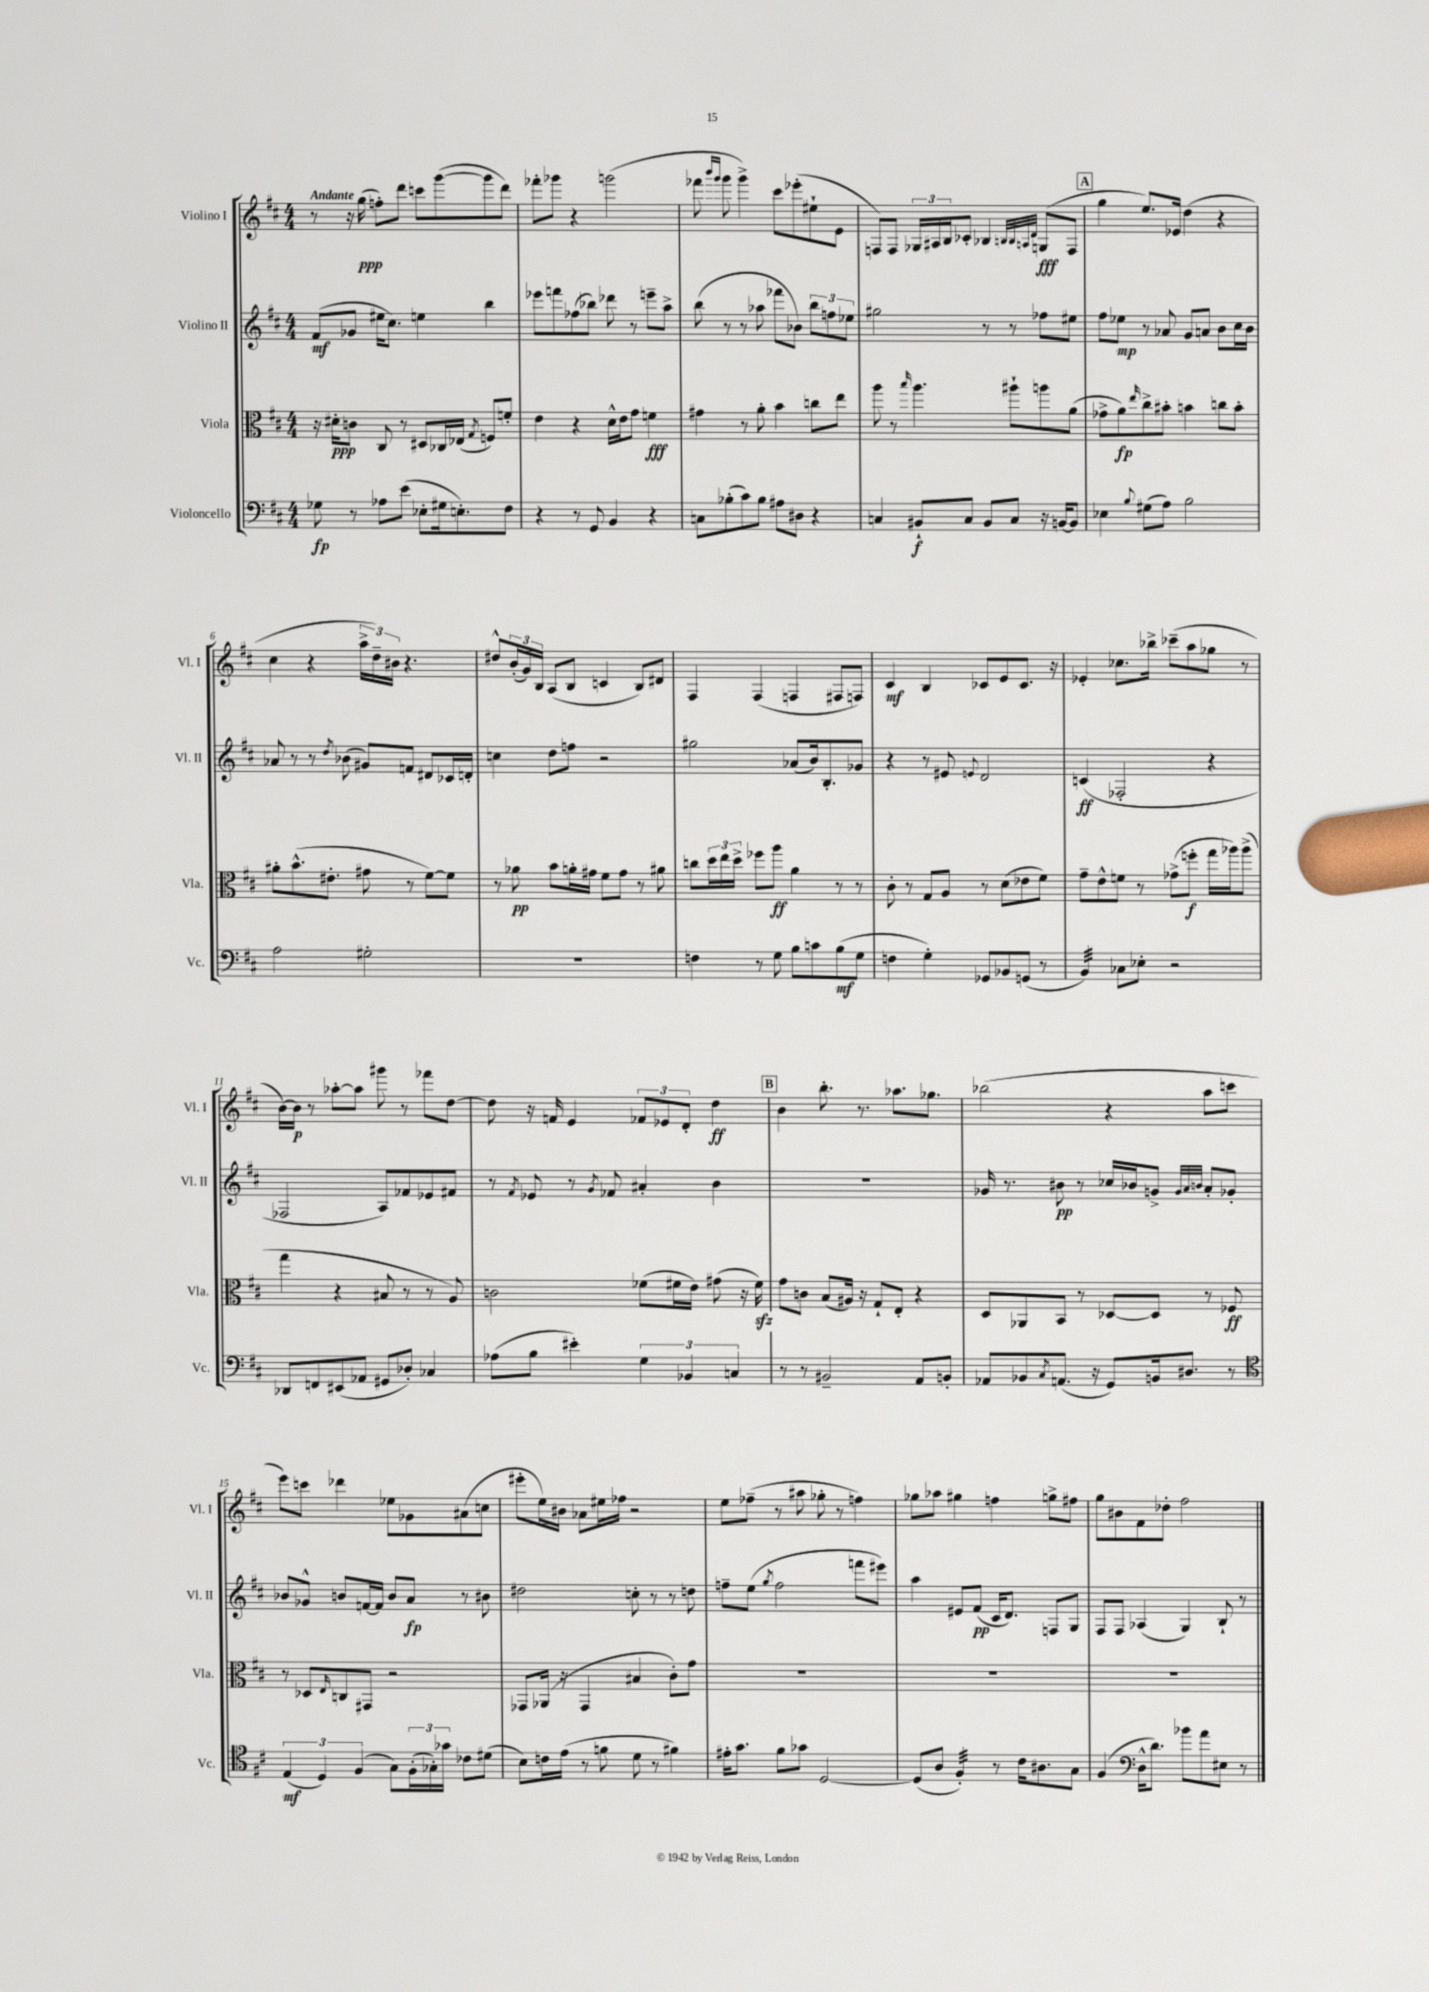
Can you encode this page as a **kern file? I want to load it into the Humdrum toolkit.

**kern	**kern	**kern	**kern
*staff4	*staff3	*staff2	*staff1
*clefF4	*clefC3	*clefG2	*clefG2
*k[f#c#]	*k[f#c#]	*k[f#c#]	*k[f#c#]
*M4/4	*M4/4	*M4/4	*M4/4
8G-	16r	(8f#	8r
.	16d#'	.	.
8r	8c	8g-	16r
.	.	.	(16gg
8A-	8C#	16ee#	8ff')
.	.	8.cc#)	.
(8e	8r	.	8ddd
8E-'	8D#	4ee	8ccc
16G#	16C-	.	([8ggg
8.E')	(16E-	.	.
.	8qG	.	.
.	8F)	4bb	8ggg]
8F#	8f'	.	8ddd)
=	=	=	=
4r	4e	8eee-	8fff-'
.	.	8fff	8ggg-
8r	4r	(8ff-	4r
8GG	.	8bb-)	.
4BB	16d^^	8ddd-	(2ggg
.	16e	.	.
.	8g	8r	.
4r	4f	8eee~	.
.	.	8aa^	.
=	=	=	=
8C	4g#	(8bb	8fff-
.	.	.	16qqbbb
.	.	.	16qqggg
(8B-'	.	8r	8ggg
8c#)	8r	8r	4ggg^)
8B-	8a'	8aa-	.
8A#	4b	8fff-	8ccc#
8D#	.	8b-)	(8eee-'
4r	8cc	12bb	8ee#`
.	.	12ff	.
.	8ee	.	8e
.	.	12ee-	.
=	=	=	=
4C	8aa	2gg#	8F)
.	8r	.	8F
.	16qqbb	.	.
8BB#`	4.aa	.	24G-
.	.	.	24A#
.	.	.	24B
8C	.	.	8c-'
8BB#	.	8r	4B-
8C	8aa#`	8r	.
.	.	.	32qqB
.	.	.	32qqB
.	.	.	32qqA
.	.	.	32qqd
16r	8aa	8ff-	(8G
[16BB	.	.	.
8BB]	(8a	8ee#	8F
=	=	=	=
4E-	8g-^	8ff#	4gg
.	8a)	8ee-	.
8qqB	16qqee	.	.
(8G#	8cc#^	8r	8.ee)
8A)	8b#'	8a-	.
.	.	.	16e-
2B	4b	8g	(4dd
.	.	8a	.
.	8cc	8b	4r
.	8b'	16cc#	.
.	.	16b	.
=	=	=	=
2A	8a#'	8a-	4cc#
.	(8.b^^	8r	.
.	.	8r	4r
.	8.e#'	.	.
.	.	8qdd	.
.	.	(8b-	.
2G#'	8g#	8g#)	24aa^
.	.	.	24dd~)
.	.	.	24b#
.	8r	8f	4.r
.	[8f#)	8d#	.
.	8f#]	16c-	.
.	.	16d'	.
=	=	=	=
1r	8r	4cc	8dd#^^
.	8a-	.	(24b'
.	.	.	24g)
.	.	.	24B
.	8b	8dd	(8A
.	16a'	8ff	8B
.	16g#	.	.
.	8f#	2r	4c
.	8g#	.	.
.	8r	.	8B)
.	8a#	.	8d#
=	=	=	=
4F	8cc	2gg#	4F#
.	24dd	.	.
.	24ee	.	.
.	24dd^	.	.
8r	8ff-	.	(4F#
8G	8aa	.	.
8B	4a	(8a-	4F
8c	.	16b)	.
.	.	8.B'	.
(8B	8r	.	8F#
8G	8r	8g-	8F)
=	=	=	=
4F	8c#'	4r	4c#
.	8r	.	.
4G')	8G	8r	4B
.	8A	8e#	.
.	.	8qqe	.
8GG-	8r	2d	8c-
8BB-	(8d	.	8e
(8GG	8e-	.	8.c-
8r	8f#)	.	.
.	.	.	16r
=	=	=	=
4BB)	8g~	(4c	4e-'
.	8e^^	.	.
8C-	8f	2F-'	8.cc-
8E-'	8r	.	.
.	.	.	16bb-^
2r	(8g-^	.	(8ccc-~
.	8ff'	.	8aa
.	16gg	4r	8gg-
.	16aa-)	.	.
.	(8aa-^	.	8r
=	=	=	=
8DD-	4gg	2F-	[16b)
.	.	.	16b]
8FF	.	.	8r
(8EE#	4r	.	[8aa-'
8AA-	.	.	8aa-]
8GG#	8B#	8A)	8ggg#
8D-')	8r	8f-	8r
4C-	8r	8e-	8fff-
.	8A)	8f#	[8dd
=	=	=	=
(8A-	2c	8r	8dd]
.	.	8qf#	.
8B	.	8e-	16r
.	.	.	16f
4e#')	.	8r	4e
.	.	8qg	.
.	.	8f-	.
6G	(8f-	4a#'	12f-
.	.	.	12e-
.	16f#	.	.
6BB-	.	.	12d'
.	16e)	.	.
.	(8g#	4b	4dd
6C	.	.	.
.	16r	.	.
.	16f#)	.	.
=	=	=	=
8r	8g	1r	4b
8r	8c	.	.
2BB#~	(8B	.	8.bb'
.	16A#)	.	.
.	16r	.	8.r
.	8G`	.	.
.	8E'	.	8.aa-
8AA	4r	.	.
.	.	.	8.gg-
8BB'	.	.	.
=	=	=	=
8AA-	8D	16g-	(2bb-
.	.	8.r	.
8BB-	8AA-	.	.
8qC#	.	.	.
(8.AA	8BB	8b#	.
.	8r	8r	.
16r	.	.	.
8GG)	[8D-	16cc-	4r
.	.	16b-	.
16BB	8D-]	8g^	.
8.D#	.	.	.
.	.	32qqg	.
.	.	32qqa	.
.	.	32qqb	.
.	8r	8a'	8aa
8r	8F-	8g-'	8ccc
=	=	=	=
*clefC4	*	*	*
(6E	8r	8b-	8eee)
.	8D-	8g-^^	8ccc
6D)	.	.	.
.	16qqE	.	.
.	8C	8b	4ddd-
(6F#	.	.	.
.	8GG#	[16f	.
.	.	16f]	.
8G)	2r	8b	8ee-
(24F#'	.	8a	8g-
24G-')	.	.	.
24g-	.	.	.
8c-	.	8r	(8a#
(8d#	.	8b#	8cc
=	=	=	=
8B)	8GG-	2dd#	8eee#'
16c	(16AA-	.	16ee)
(16e	16r	.	16b#
8r	4GG-	.	8a-
8f	.	.	16ee#
.	.	.	16ff-
8d	4B#	8cc'	2r
8r	.	8r	.
4f#)	8c#')	8r	.
.	8g	8dd	.
=	=	=	=
16e#'	1r	8ff~	8ee
8.g	.	.	.
.	.	(8ee	(8ff-~
.	.	8qgg	.
8f#	.	2ff	8r
8g-	.	.	8aa#
[2D	.	.	8gg-'
.	.	.	8r
.	.	8fff	4ff)
.	.	8eee#)	.
=	=	=	=
(8D]	1r	4aa	8gg-
8A	.	.	8aa-
4F#')	.	8e#	4gg#
.	.	(8f#	.
8r	.	16c#	4ff
.	.	8.d)	.
16c#	.	.	.
8.A#	.	.	.
.	.	8F	8gg^
8G	.	8G	8ff#
=	=	=	=
(4F#	1r	8F#	8gg
.	.	8F#	8b#
*clefF4	*	*	*
16D^^	.	(4A-	8f#
8.d)	.	.	.
.	.	.	8dd-'
8b-	.	4G)	2ff#
8a	.	.	.
8E#	.	8B`	.
8r	.	8r	.
==	==	==	==
*-	*-	*-	*-
